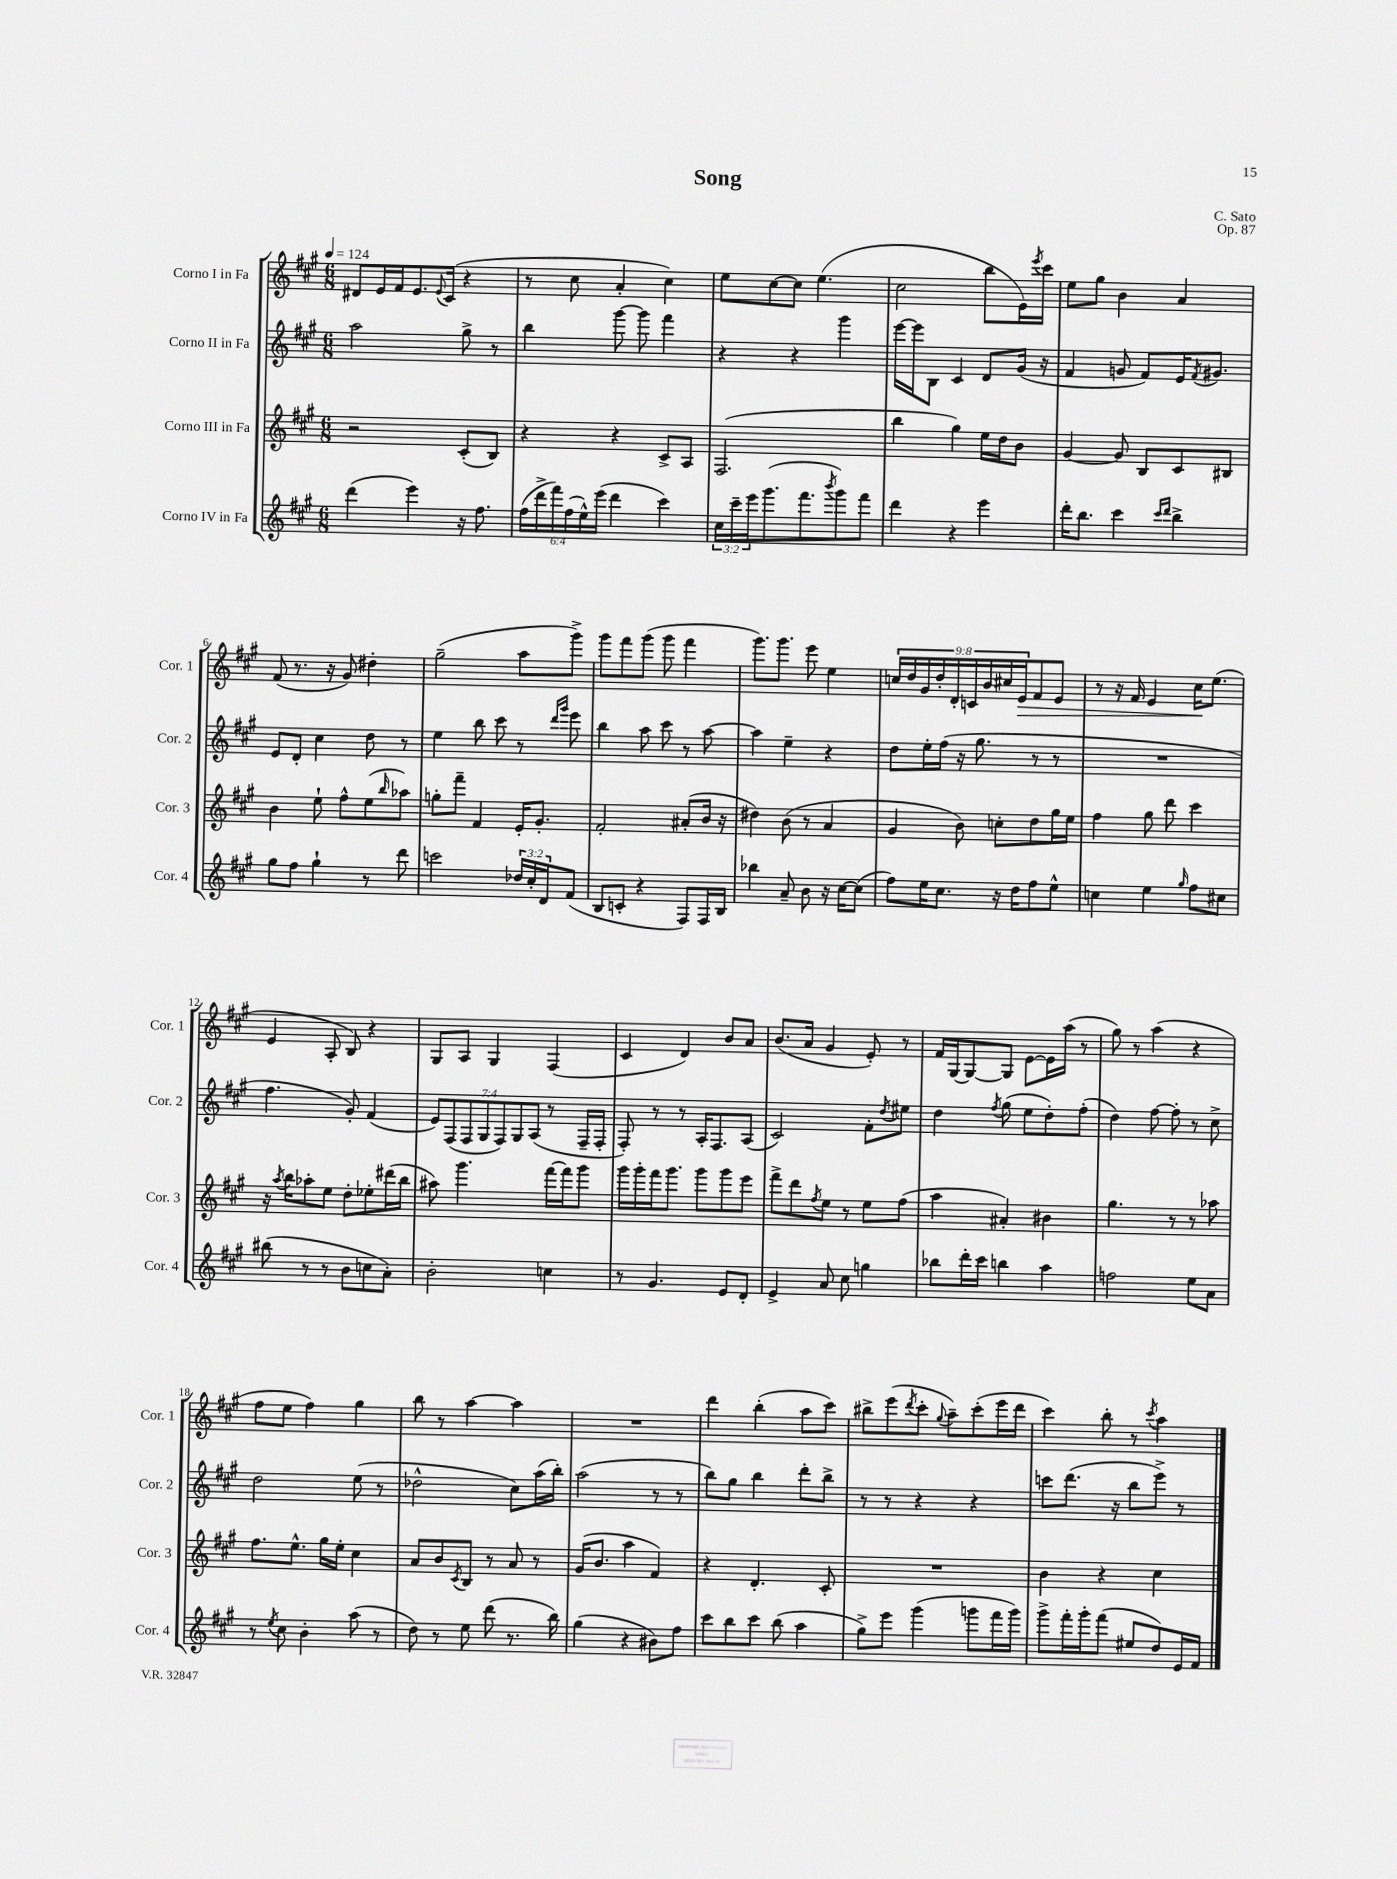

**kern	**kern	**kern	**kern
*staff4	*staff3	*staff2	*staff1
*clefG2	*clefG2	*clefG2	*clefG2
*k[f#c#g#]	*k[f#c#g#]	*k[f#c#g#]	*k[f#c#g#]
*M6/8	*M6/8	*M6/8	*M6/8
*MM124	*MM124	*MM124	*MM124
(4ddd	2r	2aa	8d#
.	.	.	16e
.	.	.	16f#
4eee)	.	.	8.e
.	.	.	8qqe
.	.	.	(16c#
16r	(8c#'	8gg#^	4r
8.ff#	.	.	.
.	8B)	8r	.
=	=	=	=
(24ff#	4r	4bb	8r
24ddd^	.	.	.
24fff#)	.	.	.
(24ff#	.	.	8cc#
24ee^^)	.	.	.
(24eee	.	.	.
4ddd	4r	[8ggg#	4a'
.	.	8ggg#]	.
4ccc#)	8c#^	4fff#	4cc#)
.	8A	.	.
=	=	=	=
24cc#	(2.F#	4r	8ee
24ccc#~	.	.	.
24eee	.	.	.
(8.ggg#	.	.	[8cc#
.	.	4r	8cc#]
8.fff#	.	.	.
.	.	.	(4.ee
8qbbb	.	.	.
8ggg#)	.	4ggg#	.
8fff#	.	.	.
=	=	=	=
4ddd	4bb	[16eee	2cc#
.	.	16eee]	.
.	.	8B	.
4r	4gg#)	4c#	.
4eee	16ee	8d	8bb
.	16dd	.	.
.	8b	(16g#	16e)
.	.	.	8qeee
.	.	16r	16ccc#
=	=	=	=
16ddd'	[4g#	4f#	8ee
8.bb	.	.	.
.	.	.	8gg#
4ccc#	8g#]	8g	4b
.	8B	8f#)	.
16qqccc#	.	.	.
16qqddd	.	.	.
4bb^	8c#	16e	4a
.	.	8qf#	.
.	.	8.g#	.
.	8B#	.	.
=	=	=	=
8gg#	4b	8e	(8f#
8ff#	.	8d'	8.r
4gg#`	8ee`	4cc#	.
.	.	.	16r
.	8ff#^^	.	8g#)
8r	(8ee	8dd	4dd#'
.	16qqbb	.	.
8ddd	8aa-)	8r	.
=	=	=	=
2ccc	8gg'	4ee	(2gg#~
.	8fff#~	.	.
.	4f#	8bb	.
.	.	8ccc#	.
24dd-	16e'	8r	8aa
24cc#'	.	.	.
.	8.g#'	.	.
24d	.	.	.
.	.	16qqddd	.
.	.	16qqggg#	.
(8f#	.	8eee	8ggg#^)
=	=	=	=
8B	2f#'	4bb	8ggg#
8c'	.	.	8fff#
4r	.	8aa	(8ggg#
.	.	8ccc#	8ggg#
8F#)	(8a#'	8r	4fff#
16F#	16b	[8aa	.
16B	16r	.	.
=	=	=	=
4bb-	4dd#)	4aa]	8.ggg#)
.	.	.	8.ggg#
8a~	(8b	4ee~	.
8b	8r	.	8eee
16r	4a	4r	4ee
[16cc#	.	.	.
(8cc#]	.	.	.
=	=	=	=
8ff#)	4g#	8dd	18cc
.	.	.	18dd
.	.	.	18g#
16ee	.	16ee'	.
.	.	.	18dd'
8.cc#	.	(16ff#	.
.	.	.	18d'
.	8b)	16r	.
.	.	.	18c
.	.	8.gg#	.
.	.	.	18b
16r	8cc'	.	.
.	.	.	18cc#
16dd	.	.	.
.	.	.	18e
8ff#	8dd	8r	8f#
8ee^^	16gg#	8r	8e
.	16ee	.	.
=	=	=	=
4cc	4ff#	2.r	8r
.	.	.	16r
.	.	.	16f#
4ee	8gg#	.	4e
.	8ddd	.	.
16qqgg#	.	.	.
8ff#	4ccc#	.	16cc#
.	.	.	(8.ee
8cc#	.	.	.
=	=	=	=
(8bb#	16r	4.ff#	4e
.	8qaa	.	.
.	16bb	.	.
8r	8aa-'	.	.
8r	8ee	.	8A'
8b	8dd'	8g#')	8B)
8cc	8ee-'	(4f#	4r
8a')	(16ddd#	.	.
.	16bb	.	.
=	=	=	=
2b'	8aa#)	14e)	8G#
.	.	(14F#	.
.	4.ggg#	.	8A
.	.	14F#	.
.	.	14G#	.
.	.	.	4G#
.	.	14F#)	.
.	.	14G#	.
.	.	(14A	.
4cc	[16fff#	8r	(4F#
.	16fff#]	.	.
.	8ggg#	16F#~	.
.	.	16F#'	.
=	=	=	=
8r	16ggg#	8F#')	4c#
.	16ggg#'	.	.
4.g#	16fff#	8r	.
.	8.ggg#	.	.
.	.	8r	4d)
.	8ggg#	16A'	.
.	.	8.F#	.
8e	8ggg#	.	8b
8d'	8eee	(8A	8a
=	=	=	=
4e^	8fff#^	2c#)	(8.b
.	8ddd	.	.
.	.	.	16a
.	8qff#	.	.
8a	8ee	.	4g#
8cc#	8r	.	.
4gg	8ee	8f#'	8e')
.	.	8qdd	.
.	(8ff#	8ee#	8r
=	=	=	=
8bb-	4aa	4dd	16f#
.	.	.	[16G#
16ddd'	.	.	8G#_
16ccc#	.	.	.
.	.	8qff#	.
4bb	4a#')	(8gg#	8G#]
.	.	8ee	[8e
4aa	4b#	8dd')	16e]
.	.	.	(16aa
.	.	(8ff#'	8r
=	=	=	=
2ff	4.gg#	4dd)	8gg#)
.	.	.	8r
.	.	[8ff#	(4aa
.	8r	8ff#']	.
8ee	8r	8r	4r
8a	8aa-	8cc#^	.
=	=	=	=
8r	8.ff#	2dd	8ff#
8qee	.	.	.
8cc#	.	.	8ee
.	8.ee^^	.	.
4b'	.	.	4ff#)
.	16gg#	.	.
.	16ee'	.	.
(8aa	4cc#	(8ee	4gg#
8r	.	8r	.
=	=	=	=
8dd)	8a	2dd-^^	8bb
8r	8b	.	8r
.	8qc#	.	.
8ee	8B	.	[4aa
(8ddd	8r	.	.
8.r	8a	8cc#)	4aa]
.	8r	(16aa	.
16bb)	.	16bb')	.
=	=	=	=
(4gg#	(16g#	(2aa	2.r
.	8.b	.	.
4r	4aa	.	.
8b#)	4f#)	8r	.
8ff#	.	8r	.
=	=	=	=
8ccc#	4r	8bb)	4ddd
8bb	.	8gg#	.
8ccc#	4.d'	4bb	(4bb'
(8bb	.	.	.
4aa	.	8ddd'	8aa
.	8c#'	8bb^	8ccc#)
=	=	=	=
8gg#^)	2.r	8r	8bb#^
8eee	.	8r	(8eee
.	.	.	8qddd
(4ggg#	.	4r	8ccc#'
.	.	.	8qqgg#
.	.	.	8aa~)
8ggg	.	4r	(8ccc#'
16fff#	.	.	16eee
16ggg)	.	.	16ddd
=	=	=	=
8ggg#^	4b	8ccc	4ccc#)
16fff#'	.	(8.ddd	.
16ggg#'	.	.	.
(8fff#	4r	.	8bb'
.	.	16r	.
8ee#	.	8bb	8r
.	.	.	8qccc#
8dd)	4cc#	8eee^)	4aa
16e	.	8r	.
16f#	.	.	.
==	==	==	==
*-	*-	*-	*-
